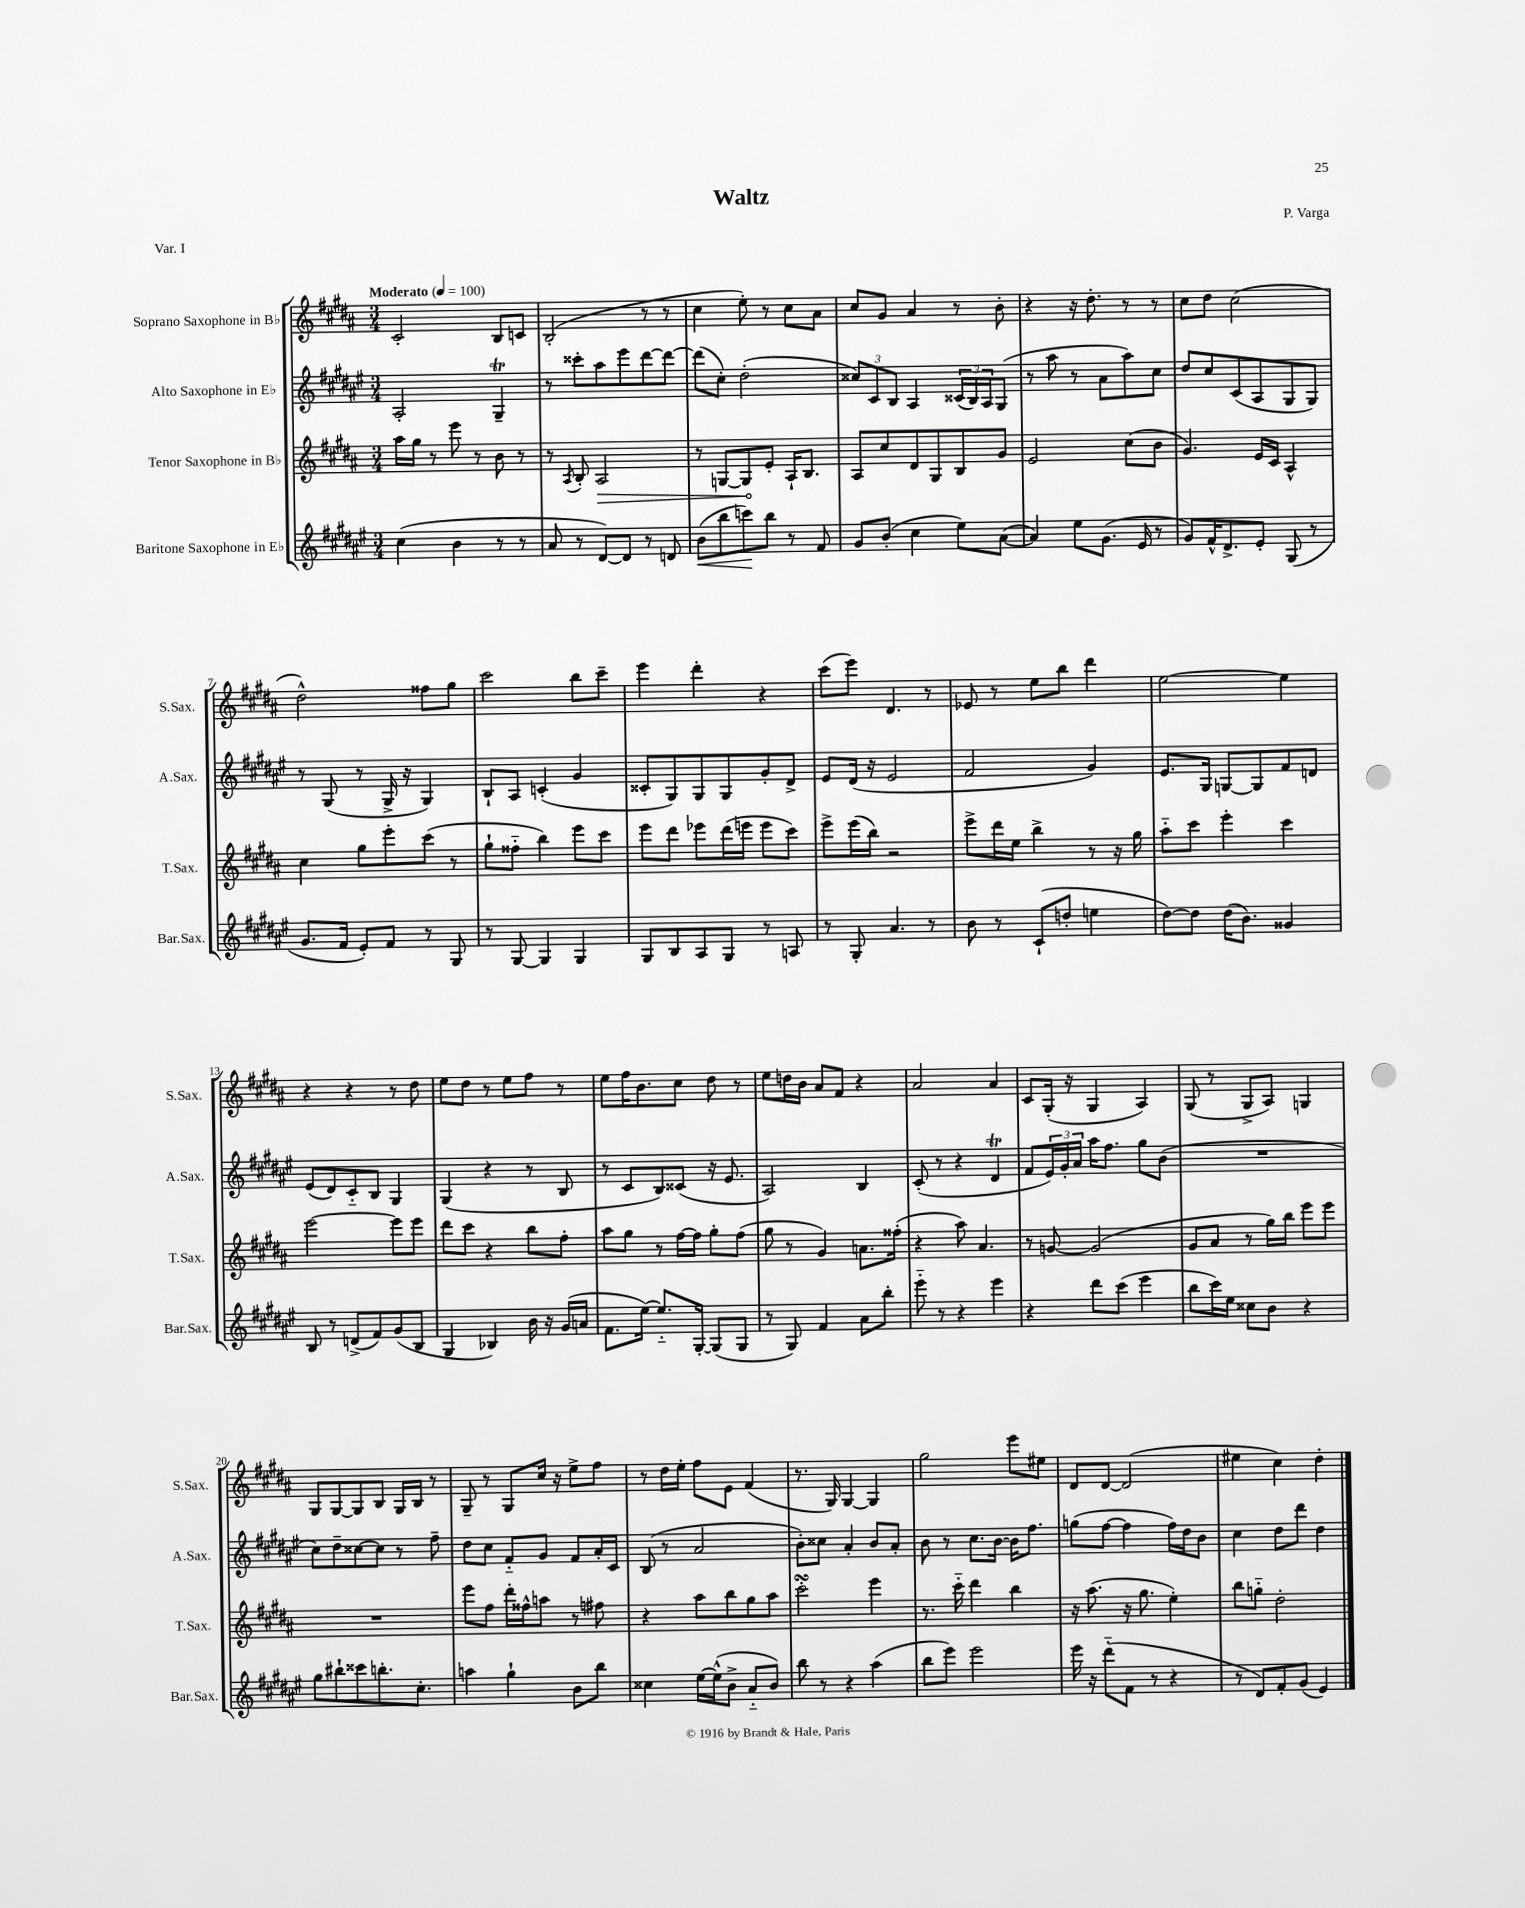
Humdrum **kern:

**kern	**dynam	**kern	**dynam	**kern	**kern
*part4	*part4	*part3	*part3	*part2	*part1
*staff4	*staff4	*staff3	*staff3	*staff2	*staff1
*I"Baritone Saxophone in E♭	*	*I"Tenor Saxophone in B♭	*	*I"Alto Saxophone in E♭	*I"Soprano Saxophone in B♭
*I'Bar.Sax.	*	*I'T.Sax.	*	*I'A.Sax.	*I'S.Sax.
*clefG2	*	*clefG2	*	*clefG2	*clefG2
*k[f#c#g#d#a#e#]	*	*k[f#c#g#d#a#]	*	*k[f#c#g#d#a#e#]	*k[f#c#g#d#a#]
*M3/4	*	*M3/4	*	*M3/4	*M3/4
*MM100	*	*MM100	*	*MM100	*MM100
=1	=1	=1	=1	=1	=1
!	!	!	!	!	!LO:TX:a:B:t=Moderato
(4cc#\	.	16aa#\LL	.	2A#'/	2c#'/
.	.	16gg#\JJ	.	.	.
.	.	8r	.	.	.
4b\	.	8eee\	.	.	.
.	.	8r	.	.	.
8r	.	8b\	.	4G#T~/	8B/L
8r	.	8r	.	.	8cn/J
=2	=2	=2	=2	=2	=2
8a#/	.	8r	.	8r	(2B'/
.	.	8qA#/	.	.	.
8r	.	8B'/	.	8ccc##X'\L	.
!	!	!	!LO:HP:b	!	!
[8d#/L)	.	2A#/	>	8aa#\	.
8d#/J]	.	.	.	8eee#\	.
8r	.	.	.	[8ddd#\	8r
8dn/	.	.	.	8ddd#\J_	8r
=3	=3	=3	=3	=3	=3
!	!LO:HP:b	!	!	!	!
(8b\L	<	8r	.	(8ddd#\L]	4cc#\
8bb\	.	[8Gn/L	.	8cc#'\J)	.
8cccn\)	.	8G/]	.	(2dd#'\	8ee'\)
8bb\J	[	8e'/J	]	.	8r
8r	.	16A#`/KL	.	.	8cc#\L
.	.	8.B/J	.	.	.
8f#/	.	.	.	.	8a#\J
=4	=4	=4	=4	=4	=4
8g#/L	.	8A#/L	.	12cc##X/L)	8cc#/L
.	.	.	.	12c#/	.
(8b'/J	.	8cc#/	.	.	8g#/J
.	.	.	.	12B/J	.
4cc#\	.	8d#/	.	4A#/	4a#/
.	.	8G#/	.	.	.
8ee#\L)	.	8B/	.	(24c##X/LL	8r
.	.	.	.	24B/)	.
.	.	.	.	24A#/J	.
([8a#\J	.	8g#/J	.	(8G#/J	8b'\
=5	=5	=5	=5	=5	=5
4a#/])	.	2e/	.	8r	4r
.	.	.	.	8aa#\	.
8ee#\L	.	.	.	8r	16r
.	.	.	.	.	8.dd#'\
(8.g#\J	.	.	.	8a#\L	.
.	.	(8cc#\L	.	8aa#\)	8r
16e#/	.	.	.	.	.
8r	.	8b\J	.	8cc#\J	8r
=6	=6	=6	=6	=6	=6
8g#/L)	.	4.g#/)	.	8dd#/L	8cc#\L
16f#^^/K	.	.	.	8cc#/	8dd#\J
8.d#^/	.	.	.	.	.
.	.	.	.	(8c#/	(2cc#\
8e#'/J	.	16e/LL	.	8A#/	.
.	.	16c#/JJ	.	.	.
(8G#/	.	4A#^^/	.	8G#/	.
8r	.	.	.	8G#/J)	.
!!LO:LB:g=z
=7	=7	=7	=7	=7	=7
8.g#/L	.	4cc#\	.	8r	2dd#^^\)
.	.	.	.	(8G#/	.
16f#/Jk	.	.	.	.	.
8e#'/L)	.	8gg#\L	.	8r	.
8f#/J	.	8eee'\	.	16G#^/	.
.	.	.	.	16r	.
8r	.	(8ccc#\J	.	4G#/)	8ff##X\L
8G#/	.	8r	.	.	8gg#\J
=8	=8	=8	=8	=8	=8
8r	.	8gg#`\L	.	8B`/L	2ccc#\
[8G#/	.	8ff##X\J	.	8A#/J	.
4G#/]	.	4bb\)	.	(4cn'/	.
4G#/	.	8eee\L	.	4g#/	8bb\L
.	.	8ccc#\J	.	.	8ccc#~\J
=9	=9	=9	=9	=9	=9
8G#/L	.	8eee\L	.	8c##X'/L	4eee\
8B/	.	8ddd#\J	.	8G#/)	.
8A#/	.	8eee-X\L	.	8G#/	4ddd#'\
8G#/J	.	(16ddd#\L	.	8G#/	.
.	.	16eeen\JJ	.	.	.
8r	.	8eee\L	.	8g#'/	4r
8An/	.	8ccc#\J)	.	8d#^/J	.
=10	=10	=10	=10	=10	=10
8r	.	8eee^\L	.	8e#/L	(8ccc#\L
8G#'/	.	(16eee\L	.	(16d#/Jk	8eee\J)
.	.	16bb\JJ)	.	16r	.
4.a#/	.	2r	.	2e#/	4.d#/
8r	.	.	.	.	8r
=11	=11	=11	=11	=11	=11
8b\	.	8eee^\L	.	2f#/	8e-X/
8r	.	16ddd#\L	.	.	8r
.	.	16ee\JJ	.	.	.
(8c#`/L	.	4bb^\	.	.	8ee\L
8ddn'/J	.	.	.	.	8bb\J
4een\	.	8r	.	4g#/)	4ddd#\
.	.	16r	.	.	.
.	.	16gg#\	.	.	.
=12	=12	=12	=12	=12	=12
[8dd#\L)	.	8aa#\L	.	8.e#/L	[2ee\
8dd#\J]	.	8ccc#\J	.	.	.
.	.	.	.	16G#/Jk	.
(16dd#\KL	.	4eee'\	.	[8Gn/L	.
8.b\J)	.	.	.	.	.
.	.	.	.	8G/]	.
4g##X/	.	4ccc#\	.	8f#/	4ee\]
.	.	.	.	8dn/J	.
!!LO:LB:g=z
=13	=13	=13	=13	=13	=13
8B/	.	[2eee\	.	(8e#/L	4r
8r	.	.	.	8d#/)	.
(8dn^/L	.	.	.	8c#/	4r
8f#/)	.	.	.	8B/J	.
(8g#/	.	8eee\L]	.	4G#/	8r
8B/J	.	8eee\J	.	.	8dd#\
=14	=14	=14	=14	=14	=14
4G#/	.	8ddd#\L	.	(4G#/	8ee\L
.	.	8ccc#\J	.	.	8dd#\J
4B-X/)	.	4r	.	4r	8r
.	.	.	.	.	8ee\L
16b\	.	8bb\L	.	8r	8ff#\J
16r	.	.	.	.	.
(16g#/LL	.	8ff#'\J	.	8B/	8r
16an/JJ	.	.	.	.	.
=15	=15	=15	=15	=15	=15
8.f#\L	.	8aa#\L	.	8r	8ee\L
.	.	8gg#\J	.	8c#/L	16ff#\K
[16ee#\Jk)	.	.	.	.	8.b\
8.ee#/L]	.	8r	.	8B/)	.
.	.	[16ff#\LL	.	(8c##X/J	8cc#\J
[16G#'/Jk	.	16ff#\JJ]	.	.	.
(8G#/L]	.	8gg#'\L	.	16r	8dd#\
.	.	.	.	8.e#/	.
8G#/J	.	(8ff#\J	.	.	8r
=16	=16	=16	=16	=16	=16
8r	.	8gg#\	.	2A#/)	8ee\L
8G#/)	.	8r	.	.	16ddn\L
.	.	.	.	.	16b\JJ
4f#/	.	4g#/)	.	.	8a#/L
.	.	.	.	.	8f#/J
8a#\L	.	8.an\L	.	4B/	4r
8bb'\J	.	.	.	.	.
.	.	(16ff##X'\Jk	.	.	.
=17	=17	=17	=17	=17	=17
8eee#\	.	4r	.	(8c#'/	2a#/
8r	.	.	.	8r	.
4r	.	8aa#\)	.	4r	.
.	.	4.a#/	.	.	.
4eee#\	.	.	.	4d#T/	4a#/
=18	=18	=18	=18	=18	=18
4r	.	8r	.	8f#/L	8c#/L
.	.	[8gn/	.	24e#/L)	(16G#'/Jk
.	.	.	.	24g#'/	.
.	.	.	.	.	16r
.	.	.	.	24a#/JJ	.
8ddd#\L	.	(2g/]	.	16aa#\KL	4G#/
.	.	.	.	8.ff#\J	.
(8ccc#\J	.	.	.	.	.
4eee#\	.	.	.	8gg#\L	4A#/)
.	.	.	.	(8b\J	.
=19	=19	=19	=19	=19	=19
8bb\L	.	8g#/L	.	2.r	(8G#/
16ccc#\L)	.	8a#/J	.	.	8r
16ee#\JJ	.	.	.	.	.
8cc##X\L	.	8r	.	.	8G#^/L
8b\J	.	16gg#\LL)	.	.	8A#/J)
.	.	16bb\JJ	.	.	.
4r	.	8eee\L	.	.	4Gn/
.	.	8eee\J	.	.	.
!!LO:LB:g=z
=20	=20	=20	=20	=20	=20
8gg#\L	.	2.r	.	8cc#\L)	8G#/L
8bb#X`\	.	.	.	8dd#~\	[8G#/
8ccc##X\	.	.	.	[8cc##X\	8G#/]
8.bbn'\	.	.	.	8cc##\J]	8B/J
.	.	.	.	8r	16G#/LL
8.cc#'\J	.	.	.	.	16B/JJ
.	.	.	.	8ff#~\	8r
=21	=21	=21	=21	=21	=21
4aan\	.	8eee\L	.	8dd#\L	8G#~/
.	.	8ff#\J	.	8cc#\J	8r
4gg#`\	.	16ddd#'\LL	.	8f#/L	8G#/L
.	.	16ff##X^^\J	.	.	.
.	.	8aan\J	.	8g#/J	16cc#/Jk
.	.	.	.	.	16r
8b\L	.	8r	.	8f#/L	8ee^\L
8bb\J	.	8ff#X\	.	16a#'/L	8ff#\J
.	.	.	.	16c#/JJ	.
=22	=22	=22	=22	=22	=22
4cc##X\	.	4r	.	(8B/	8r
.	.	.	.	8r	16dd#\LL
.	.	.	.	.	16ee'\JJ
[16ee#\LL	.	8aa#\L	.	2a#/	8ff#\L
(16ee#^^\J]	.	.	.	.	.
8b^\J	.	8bb\	.	.	8e\J
8a#/L	.	8gg#\	.	.	(4f#/
8b/J)	.	8aa#\J	.	.	.
=23	=23	=23	=23	=23	=23
8bb\	.	2ccc#sSSS'\	.	8b'\L)	8.r
8r	.	.	.	8cc##X\J	.
.	.	.	.	.	16G#/)
4r	.	.	.	4a#'/	[4G#/
(4aa#\	.	4eee\	.	8b/L	4G#/]
.	.	.	.	8a#'/J	.
=24	=24	=24	=24	=24	=24
8bb\L	.	8.r	.	8b\	2gg#\
8eee#\J)	.	.	.	8r	.
.	.	16ccc#\	.	.	.
2eee#\	.	4ddd#\	.	8.cc#\L	.
.	.	.	.	[16b\Jk	.
.	.	4bb\	.	16b\KL]	8eee\L
.	.	.	.	8.ff#\J	.
.	.	.	.	.	8ee#X\J
=25	=25	=25	=25	=25	=25
16eee#\	.	16r	.	(8ggn\L	8d#/L
16r	.	(8.aa#\	.	.	.
(8ddd#\L	.	.	.	[8ff#\J	[8d#/J
8f#\J	.	16r	.	4ff#\]	(2d#/]
.	.	8.gg#\	.	.	.
8r	.	.	.	.	.
4r	.	4ee'\)	.	16ff#\LL)	.
.	.	.	.	16dd#\J	.
.	.	.	.	8b\J	.
=26	=26	=26	=26	=26	=26
8r	.	8bb\L	.	4cc#\	4ee#X\
8d#/L)	.	8ggn\J	.	.	.
8f#'/	.	2dd#'\	.	8dd#\L	4cc#\)
(8g#/J	.	.	.	8ddd#\J	.
4e#/)	.	.	.	4dd#\	4dd#'\
==	==	==	==	==	==
*-	*-	*-	*-	*-	*-
